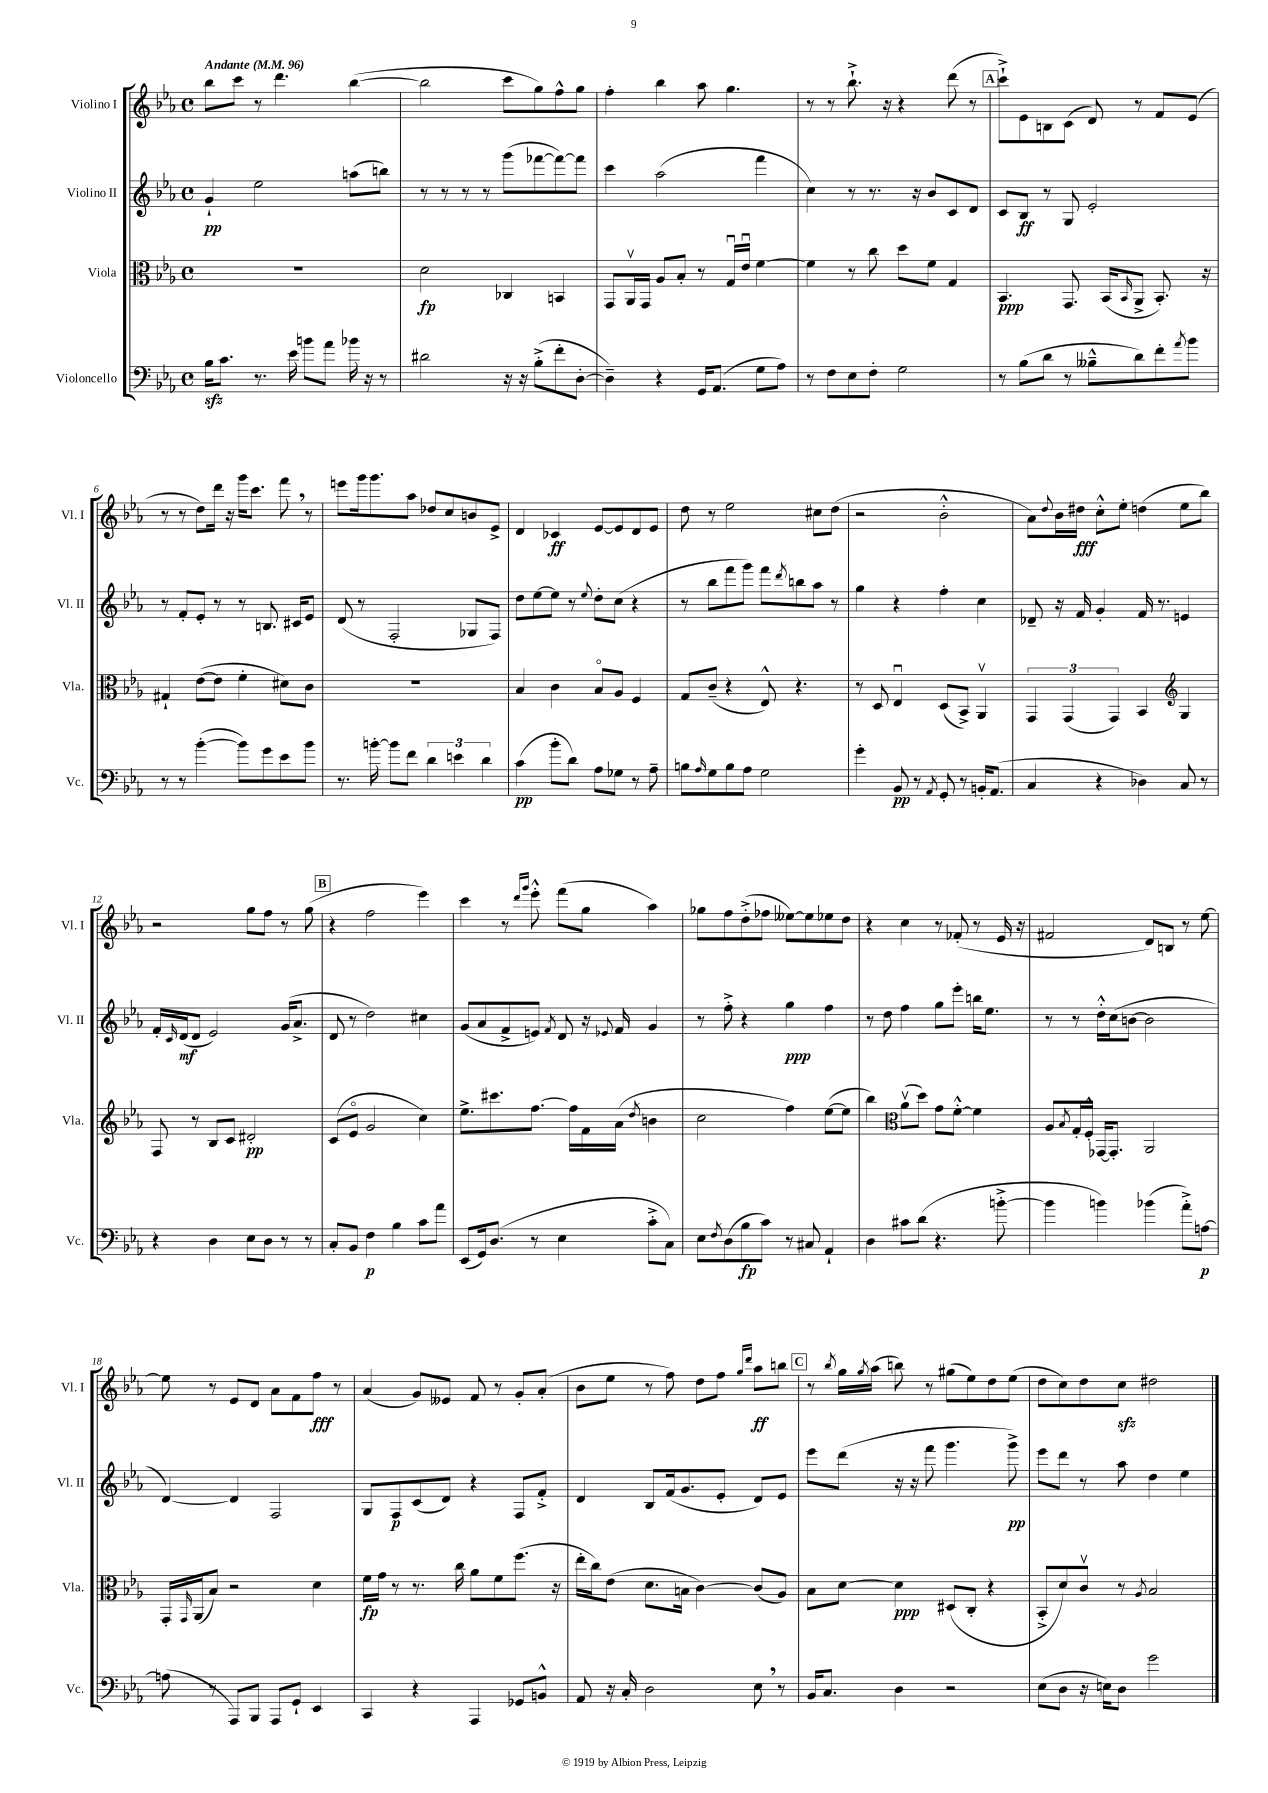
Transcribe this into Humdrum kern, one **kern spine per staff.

**kern	**dynam	**kern	**dynam	**kern	**dynam	**kern	**dynam
*part4	*part4	*part3	*part3	*part2	*part2	*part1	*part1
*staff4	*staff4	*staff3	*staff3	*staff2	*staff2	*staff1	*staff1
*I"Violoncello	*	*I"Viola	*	*I"Violino II	*	*I"Violino I	*
*I'Vc.	*	*I'Vla.	*	*I'Vl. II	*	*I'Vl. I	*
*clefF4	*	*clefC3	*	*clefG2	*	*clefG2	*
*k[b-e-a-]	*	*k[b-e-a-]	*	*k[b-e-a-]	*	*k[b-e-a-]	*
*M4/4	*	*M4/4	*	*M4/4	*	*M4/4	*
*met(c)	*	*met(c)	*	*met(c)	*	*met(c)	*
*MM96	*	*MM96	*	*MM96	*	*MM96	*
=1	=1	=1	=1	=1	=1	=1	=1
!	!	!	!	!	!	!LO:TX:a:B:t=Andante	!
16B-zz\KL	.	1r	.	4g`/	pp	8bb-\L	.
8.c\J	.	.	.	.	.	.	.
.	.	.	.	.	.	8ccc\J	.
8.r	.	.	.	2ee-\	.	8r	.
.	.	.	.	.	.	4.ddd\	.
16e-\	.	.	.	.	.	.	.
8bn\L	.	.	.	.	.	.	.
8a-\J	.	.	.	.	.	.	.
16b-X\	.	.	.	(8aan\L	.	([4bb-\	.
16r	.	.	.	.	.	.	.
8r	.	.	.	8bbn\J)	.	.	.
=2	=2	=2	=2	=2	=2	=2	=2
2d#X\	.	2d\	fp	8r	.	2bb-\]	.
.	.	.	.	8r	.	.	.
.	.	.	.	8r	.	.	.
.	.	.	.	8r	.	.	.
16r	.	4C-X/	.	(8ggg\L	.	8ccc\L	.
16r	.	.	.	.	.	.	.
(8B-'^\L	.	.	.	[8fff-X\	.	8gg\)	.
8f'\	.	4BBn/	.	8fff-\_)	.	8ff^^\	.
[8D'\J	.	.	.	8fff-\J]	.	8gg\J	.
=3	=3	=3	=3	=3	=3	=3	=3
4D~\])	.	8GG/L	.	4ccc\	.	4ff'\	.
.	.	16AA-v/L	.	.	.	.	.
.	.	16GG/JJ	.	.	.	.	.
4r	.	8A-/L	.	(2aa-\	.	4bb-\	.
.	.	8B-'/J	.	.	.	.	.
16GG/KL	.	8r	.	.	.	8aa-\	.
(8.AA-/J	.	.	.	.	.	.	.
.	.	16Gu/LL	.	.	.	4.gg\	.
.	.	16e-u/JJ	.	.	.	.	.
8G\L	.	[4f\	.	4fff\	.	.	.
8A-\J)	.	.	.	.	.	.	.
=4	=4	=4	=4	=4	=4	=4	=4
8r	.	4f\]	.	4cc\)	.	8r	.
8F\L	.	.	.	.	.	8r	.
8E-\	.	8r	.	8r	.	8.bb-`^\	.
8F'\J	.	8cc\	.	8.r	.	.	.
.	.	.	.	.	.	16r	.
2G\	.	8dd\L	.	.	.	4r	.
.	.	.	.	16r	.	.	.
.	.	8f\J	.	8b-/L	.	.	.
.	.	4G/	.	8c/	.	(8ddd\	.
.	.	.	.	8d/J	.	8r	.
!!LO:REH:place=s1:t=A
=5	=5	=5	=5	=5	=5	=5	=5
8r	.	4.BB-/	ppp	8c/L	.	8ccc`^\L)	.
(8B-\L	.	.	.	8B-/J	ff	8e-\	.
8d\J	.	.	.	8r	.	8Bn\	.
8r	.	8.GG/	.	8G/	.	(8c\J	.
8B--X~^^\L	.	.	.	2e-'/	.	8d/)	.
.	.	(16BB-/KL	.	.	.	.	.
.	.	16qqBB-/	.	.	.	.	.
8d\)	.	8AA-^/J	.	.	.	8r	.
8f'\	.	8.BB-'/)	.	.	.	8f/L	.
8qa-/	.	.	.	.	.	.	.
8b-\J	.	.	.	.	.	(8e-/J	.
.	.	16r	.	.	.	.	.
!!LO:LB:g=z
=6	=6	=6	=6	=6	=6	=6	=6
8r	.	4G#X`/	.	8r	.	8r	.
8r	.	.	.	8f'/L	.	8r	.
([4b-'\	.	([8e-\L	.	8e-'/J	.	8dd\L)	.
.	.	8e-\J]	.	8r	.	16ddd\Jk	.
.	.	.	.	.	.	16r	.
8b-\L])	.	4f'\	.	8r	.	16ggg\KL	.
.	.	.	.	.	.	8.ccc\J	.
8g\	.	.	.	8.Bn/	.	.	.
8e-\	.	8d#X\L)	.	.	.	8fff,\	.
.	.	.	.	16c#X/KL	.	.	.
8b-\J	.	8c\J	.	8e-/J	.	8r	.
=7	=7	=7	=7	=7	=7	=7	=7
8.r	.	1r	.	(8d/	.	8eeen\L	.
.	.	.	.	8r	.	16ggg\k	.
[16bn'\	.	.	.	.	.	8.ggg\	.
8b\L]	.	.	.	2F'/	.	.	.
8f\J	.	.	.	.	.	8aa-\J	.
6d\	.	.	.	.	.	8dd-X/L	.
.	.	.	.	.	.	8cc/	.
6en\	.	.	.	.	.	.	.
.	.	.	.	8G-X/L	.	8bn/	.
6d\	.	.	.	.	.	.	.
.	.	.	.	8F/J)	.	8e-^/J	.
=8	=8	=8	=8	=8	=8	=8	=8
(4c\	pp	4B-/	.	8dd\L	.	4d/	.
.	.	.	.	[8ee-\	.	.	.
8b-'\L	.	4c\	.	8ee-\J]	.	4c-X/	ff
8d\J)	.	.	.	8r	.	.	.
.	.	.	.	8qqee-/	.	.	.
8A-\L	.	8B-/L	.	8dd'\L	.	[8e-/L	.
8G-X\J	.	8A-/J	.	(8cc\J	.	8e-/]	.
8r	.	4F/	.	4r	.	8d/	.
8A-~\	.	.	.	.	.	8e-/J	.
=9	=9	=9	=9	=9	=9	=9	=9
8Bn\L	.	8G/L	.	8r	.	8dd\	.
16qqA-/	.	.	.	.	.	.	.
8G\	.	(8c~/J	.	8bb-\L	.	8r	.
8B\	.	4r	.	8fff\	.	2ee-\	.
8A-\J	.	.	.	8ggg\J)	.	.	.
2G\	.	8E-^^/)	.	8fff\L	.	.	.
.	.	.	.	8qddd/	.	.	.
.	.	4.r	.	8bbn\	.	.	.
.	.	.	.	8aa-\J	.	8cc#X\L	.
.	.	.	.	8r	.	(8dd\J	.
=10	=10	=10	=10	=10	=10	=10	=10
4g'\	.	8r	.	4gg\	.	2r	.
.	.	8D/	.	.	.	.	.
8BB-/	pp	4E-u/	.	4r	.	.	.
8r	.	.	.	.	.	.	.
8qAA-/	.	.	.	.	.	.	.
8GG'/	.	(8D/L	.	4ff'\	.	2b-'^^\	.
8r	.	8BB-^/J)	.	.	.	.	.
16BBn'/KL	.	4AA-v/	.	4cc\	.	.	.
(8.AA-/J	.	.	.	.	.	.	.
=11	=11	=11	=11	=11	=11	=11	=11
4C/	.	6GG/	.	8d-X~/	.	8a-\L)	.
.	.	.	.	.	.	8qqdd/	.
.	.	.	.	16r	.	16b-\L	.
.	.	(6GG/	.	.	.	.	.
.	.	.	.	16f/	.	16dd#X\JJ	fff
4r	.	.	.	4g'/	.	8cc'^^\L	.
.	.	6GG/)	.	.	.	.	.
.	.	.	.	.	.	8ee-'\J	.
4D-X\)	.	4BB-/	.	16f/	.	(4ddn\	.
.	.	.	.	8.r	.	.	.
*	*	*clefG2	*	*	*	*	*
8C/	.	4G/	.	4en/	.	8ee-\L	.
8r	.	.	.	.	.	8bb-\J)	.
!!LO:LB:g=z
=12	=12	=12	=12	=12	=12	=12	=12
4r	.	8F/	.	16f'/LL	.	2r	.
.	.	.	.	16qqc/	.	.	.
.	.	.	.	(16d/J	mf	.	.
.	.	8r	.	8d/J	.	.	.
4D\	.	8B-/L	.	2e-/)	.	.	.
.	.	8c/J	.	.	.	.	.
8E-\L	.	2d#X'/	pp	.	.	8gg\L	.
8D\J	.	.	.	.	.	8ff\J	.
8r	.	.	.	(16g/KL	.	8r	.
.	.	.	.	8.a-^/J	.	.	.
8r	.	.	.	.	.	(8gg\	.
!!LO:REH:place=s1:t=B
=13	=13	=13	=13	=13	=13	=13	=13
8C'/L	.	(8c/L	.	8d/	.	4r	.
8BB-/J	.	8e-/J	.	8r	.	.	.
4F\	p	2g/	.	2dd\)	.	2ff\	.
4B-\	.	.	.	.	.	.	.
8c\L	.	4cc\)	.	4cc#X\	.	4eee-\)	.
8a-\J	.	.	.	.	.	.	.
=14	=14	=14	=14	=14	=14	=14	=14
(8EE-/L	.	8.ee-^\L	.	(8g/L	.	4ccc\	.
16GG/k)	.	.	.	8a-/	.	.	.
(8.D/J	.	8.ccc#X\	.	.	.	.	.
.	.	.	.	8f^/	.	8r	.
.	.	.	.	.	.	16qqddd/LL	.
.	.	.	.	.	.	16qqggg/JJ	.
8r	.	[8.ff\J	.	8en/J)	.	8eee-'^^\	.
.	.	.	.	8qf/	.	.	.
4E-\	.	.	.	8d/	.	(8fff\L	.
.	.	16ff\LL]	.	.	.	.	.
.	.	16f\	.	16r	.	8gg\J	.
.	.	.	.	8qqe-X/	.	.	.
.	.	(16a-\JJ	.	16f/	.	.	.
.	.	8qdd/	.	.	.	.	.
8c'^\L	.	4bn\	.	4g/	.	4aa-\)	.
8C\J)	.	.	.	.	.	.	.
=15	=15	=15	=15	=15	=15	=15	=15
8E-\L	.	2cc\	.	8r	.	8gg-X\L	.
8qF/	.	.	.	.	.	.	.
(8D\	.	.	.	8ff'^\	.	8ff\	.
8B-\	fp	.	.	4r	.	(8dd'^\	.
8c\J)	.	.	.	.	.	8ff-X\J	.
8r	.	4ff\)	.	4gg\	ppp	[8ee--X\L)	.
8C#X/	.	.	.	.	.	8ee--\]	.
4AA-`/	.	([8ee-\L	.	4ff\	.	8ee-X\	.
.	.	8ee-\J]	.	.	.	8dd\J	.
=16	=16	=16	=16	=16	=16	=16	=16
4D\	.	4bb-\)	.	8r	.	4r	.
.	.	.	.	8dd\	.	.	.
*	*	*clefC3	*	*	*	*	*
8c#X\L	.	(8a-v\L	.	4ff\	.	4cc\	.
(8d\J	.	8dd\J)	.	.	.	.	.
4.r	.	8g\L	.	8gg\L	.	8r	.
.	.	[8f'^^\J	.	8eee-'\J	.	(8f-X'/	.
.	.	4f\]	.	16bbn\KL	.	8r	.
.	.	.	.	8.ee-\J	.	.	.
[8bn'^\	.	.	.	.	.	16e-/	.
.	.	.	.	.	.	16r	.
=17	=17	=17	=17	=17	=17	=17	=17
4b\]	.	8A-/L	.	8r	.	2f#X/	.
.	.	8qB-/	.	.	.	.	.
.	.	16G'/L	.	8r	.	.	.
.	.	16F'^^/JJ	.	.	.	.	.
4bn\)	.	[16GG-X/KL	.	16dd'^^\LL	.	.	.
.	.	8.GG-'/J]	.	(16cc\J	.	.	.
.	.	.	.	[8bn\J	.	.	.
(4b-X\	.	2AA-/	.	2b\]	.	8d/L)	.
.	.	.	.	.	.	8Bn/J	.
8a-'^\L)	.	.	.	.	.	8r	.
[8An\J	p	.	.	.	.	[8ee-\	.
!!LO:LB:g=z
=18	=18	=18	=18	=18	=18	=18	=18
(8An\]	.	16GG'/LL	.	[4d/)	.	8ee-\]	.
.	.	16qqGG/	.	.	.	.	.
.	.	(16AA-/J	.	.	.	.	.
8r	.	8B-/J)	.	.	.	8r	.
8AAA-/L)	.	2r	.	4d/]	.	8e-/L	.
8BBB-/J	.	.	.	.	.	8d/J	.
8AAA-/L	.	.	.	2F/	.	8a-\L	.
8GG`/J	.	.	.	.	.	8f\	.
4EE-/	.	4d\	.	.	.	8ff\J	fff
.	.	.	.	.	.	8r	.
=19	=19	=19	=19	=19	=19	=19	=19
4CC/	.	16f\LL	fp	8G/L	.	(4a-/	.
.	.	16g\JJ	.	.	.	.	.
.	.	8r	.	8F/	p	.	.
4r	.	8.r	.	(8c/	.	8g/L)	.
.	.	.	.	8d/J)	.	8e--X/J	.
.	.	16cc\	.	.	.	.	.
4AAA-/	.	8a-\L	.	4r	.	8f/	.
.	.	8f\	.	.	.	8r	.
8GG-X/L	.	(8.ff\J	.	8F/L	.	8g'/L	.
8BBn^^/J	.	.	.	8f'^/J	.	(8a-'/J	.
.	.	16r	.	.	.	.	.
=20	=20	=20	=20	=20	=20	=20	=20
8AA-/	.	16ee-'\LL	.	4d/	.	8b-\L	.
.	.	16cc\J)	.	.	.	.	.
16r	.	(8e-\J	.	.	.	8ee-\J	.
16C'/	.	.	.	.	.	.	.
2D\	.	8.d\L	.	8B-/L	.	8r	.
.	.	.	.	(16f/k	.	8ff\)	.
.	.	16Bn\Jk	.	8.g/	.	.	.
.	.	[4c\)	.	.	.	8dd\L	.
.	.	.	.	8e-'/J	.	8ff\J	.
.	.	.	.	.	.	16qqgg/LL	.
.	.	.	.	.	.	16qqddd/JJ	.
8E-,\	.	(8c/L]	.	8d/L)	.	8aa-\L	ff
8r	.	8A-/J)	.	8e-/J	.	8bbn\J	.
!!LO:REH:place=s1:t=C
=21	=21	=21	=21	=21	=21	=21	=21
16BB-/KL	.	8B-\L	.	8eee-\L	.	8r	.
8.C/J	.	.	.	.	.	.	.
.	.	.	.	.	.	8qbb-/	.
.	.	[8d\J	.	(8ddd\J	.	16gg\LL	.
.	.	.	.	.	.	8qgg/	.
.	.	.	.	.	.	(16aa-\JJ	.
4D\	.	4d\]	ppp	16r	.	8bbn\)	.
.	.	.	.	16r	.	.	.
.	.	.	.	8fff\	.	8r	.
2r	.	(8D#X/L	.	4.ggg\	.	(8gg#X\L	.
.	.	8C'/J	.	.	.	8ee-\)	.
.	.	4r	.	.	.	8dd\	.
.	.	.	.	8ggg^\)	pp	(8ee-\J	.
=22	=22	=22	=22	=22	=22	=22	=22
(8E-\L	.	8BB-'^/L	.	8eee-\L	.	8dd\L	.
8D\J	.	8d/)	.	8ddd\J	.	8cc\)	.
16r	.	8cv/J	.	8r	.	8dd\	.
16En\KL)	.	.	.	.	.	.	.
8D\J	.	8r	.	8aa-\	.	8cczz\J	.
.	.	8qA-/	.	.	.	.	.
2g\	.	2B-/	.	4dd\	.	2dd#X\	.
.	.	.	.	4ee-\	.	.	.
==	==	==	==	==	==	==	==
*-	*-	*-	*-	*-	*-	*-	*-
